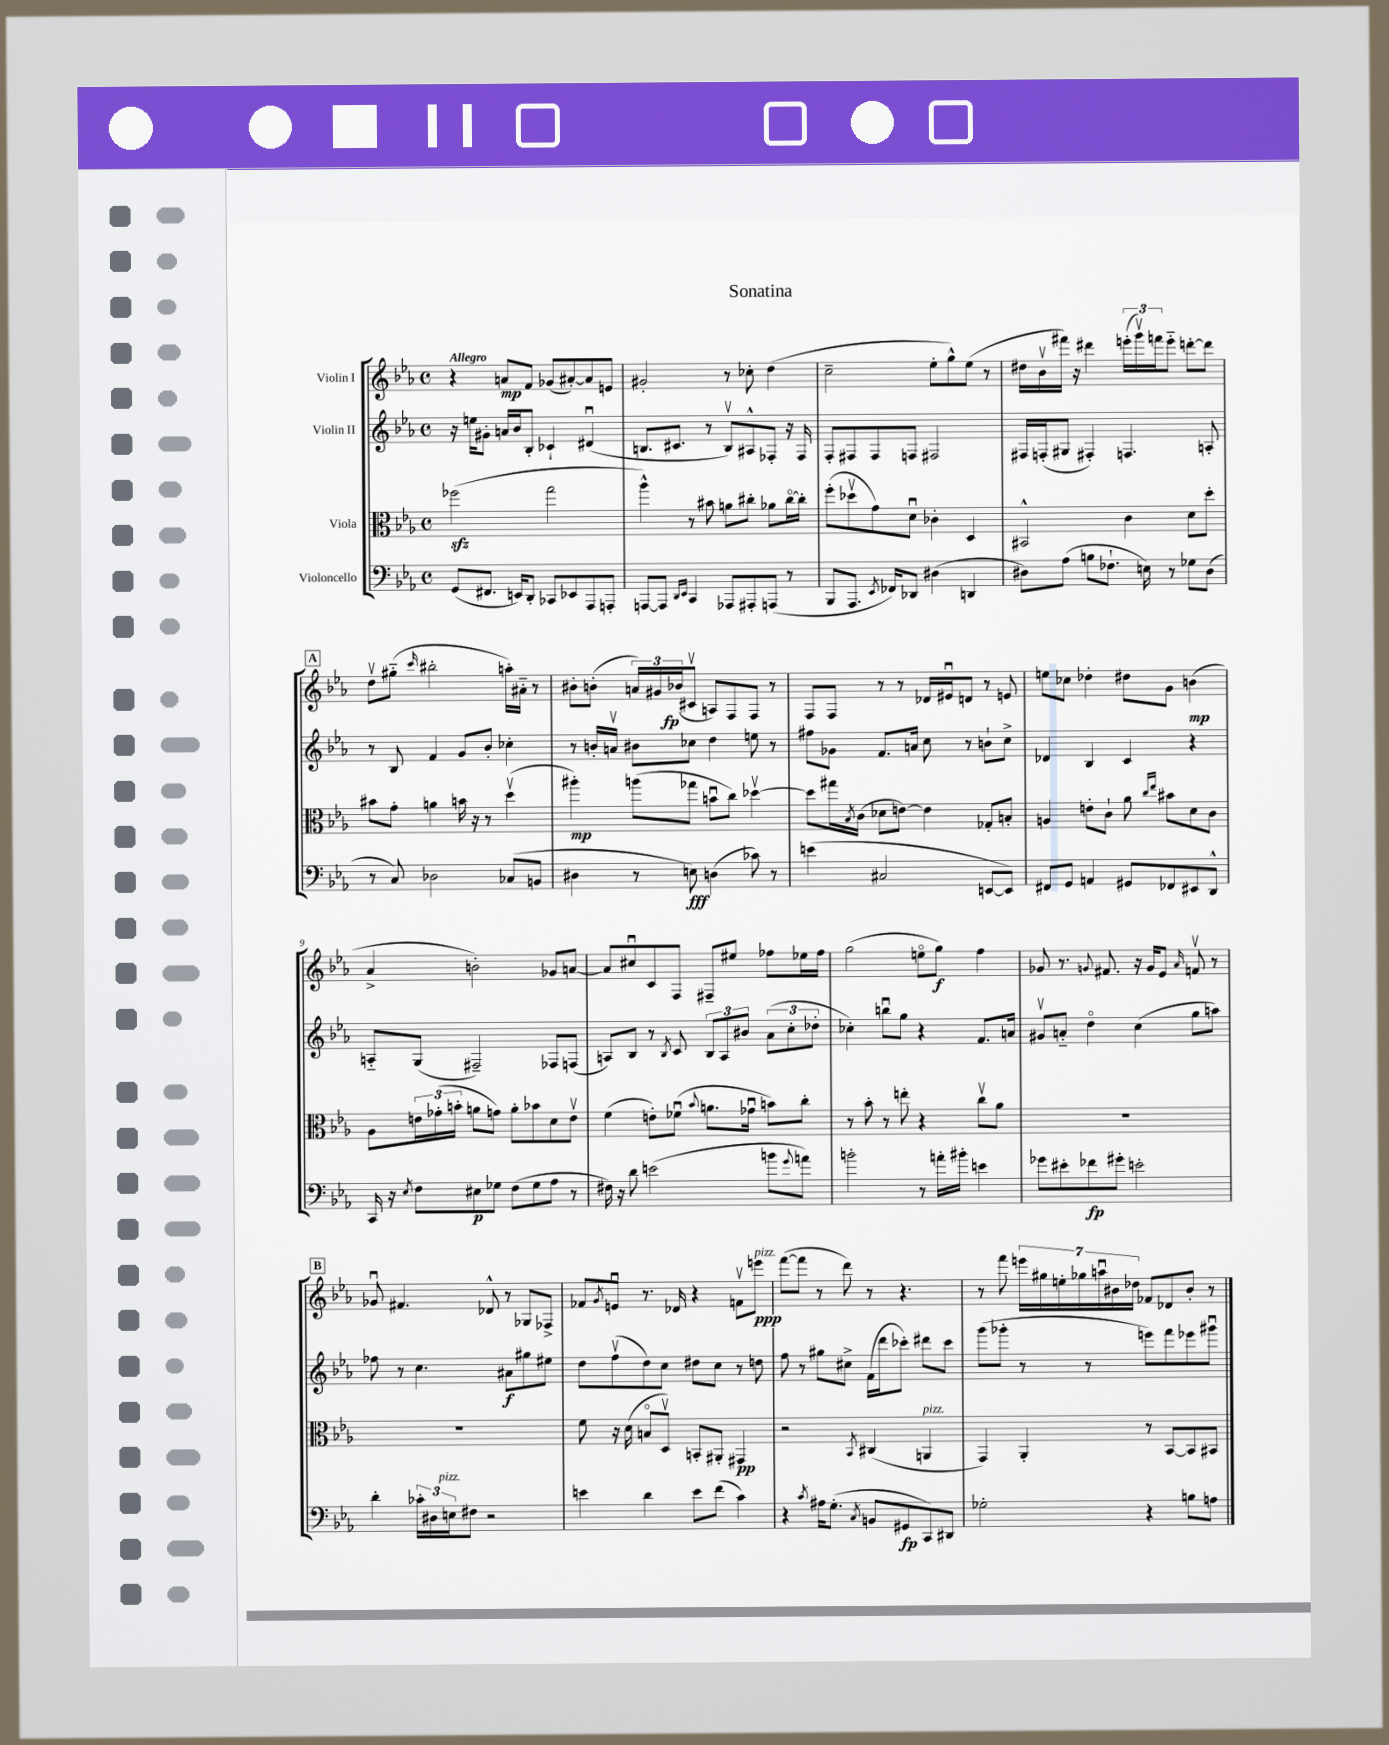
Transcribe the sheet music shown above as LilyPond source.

\header { title = "Sonatina" }
<<
\new StaffGroup <<
\new Staff = "s0" \with { instrumentName = "Violin I" } {
    \clef treble \key ees \major \defaultTimeSignature \time 4/4 \tempo "Allegro"
    r4 a'8\mp f'8 ges'8( ais'8~-.) ais'8 e'8 |
    gis'2-. r8 ces''8-. d''4( |
    c''2-- ees''8-. g''8-^) ees''8( r8 |
    dis''16 bes'16\upbow fis'''16) r16 dis'''4 \tuplet 3/2 { e'''16-.( g'''16\upbow) f'''16 } e'''8-_ d'''8~-. d'''8 |
    \mark \markup { \box "A" } d''8\upbow gis''8-_( \grace { c'''16 } bis''2-. a''16-.) ais'16-_ r8 |
    bis'8-. b'8-.( \tuplet 3/2 { a'16) gis'16 bes'16\fp( } cis'8\upbow a8) f8 f8 r8 |
    f8 f8 r8 r8 des'16 eis'16\downbow d'8 r8 e'8 |
    e''8 ces''8 des''4-. dis''8 g'8 b'4\mp( |
    aes'4-> b'2-.) ges'8 a'8~ |
    a'8 cis''8\downbow c'8 f8 fis8-- eis''8 fes''8 ees''16 fes''16 |
    g''2( e''8\flageolet g''8\f) f''4 |
    ges'8 r8. \appoggiatura { g'8 } fis'8. r16 g'16 ees'8 \grace { aes'16 } f'8\upbow r8 |
    \mark \markup { \box "B" } ges'8\downbow fis'4. des'8-^ r8 ges8 fes8-> |
    fes'8 \acciaccatura { g'8 } e'8\downbow r8. des'16 r4 f'8\upbow e'''8\ppp^\markup { \italic "pizz." } |
    f'''8~( f'''8 r8 d'''8) r8 r4. |
    r8 f'''8 \tuplet 7/4 { e'''16 gis''16 e''16-. ges''16 a''16\downbow bis'16 des''16 } fes'8 des'8 bis'8-. r8 \bar "|." |
}
\new Staff = "s1" \with { instrumentName = "Violin II" } {
    \clef treble \key ees \major \defaultTimeSignature \time 4/4
    r16 e''16 gis'8-. a'16 bes'16 bes8-. ces'4-! dis'4\downbow( |
    b8. cis'8. r8 b8\upbow) ais8-^ fes8-. r16 fes16 |
    f8-. fis8 fis8 f8 fis2 |
    fis16 f16-.( gis8 fis4-.) f4. a8-. |
    \mark \markup { \box "A" } r8 bes8 f'4 g'8 bes'8-. ces''4-. |
    r8 b'16-. a'16\upbow bis'8 ces''8 d''4 e''8 r8 |
    fis''8 ges'8 f'8. a'16 c''8 r8 b'8-! c''8-> |
    des'4 bes4 c'4 r4 |
    a8-_ g8( fis2--) fes8 f8( |
    a8) bes8 r8 \acciaccatura { bes8 } c'8 \tuplet 3/2 { bes8 a8 bis'8 } \tuplet 3/2 { aes'8( c''8-. des''8-. } |
    ces''4-.) b''8\downbow g''8 r4 f'8. a'16 |
    gis'8\upbow a'8-_ d''4\flageolet c''4( g''8 a''8) |
    \mark \markup { \box "B" } fes''8 r8 c''4. ais'8\f gis''8 eis''8 |
    d''8 f''8\upbow( d''8) c''8 dis''8 c''8 r8 d''8 |
    f''8 r8 gis''8 cis''8-> f'16( d'''16 ces'''8-.) dis'''8 ces'''8 |
    g'''8( ges'''8-. r8 r8 e'''8) f'''8 ees'''8 gis'''8\downbow \bar "|." |
}
\new Staff = "s2" \with { instrumentName = "Viola" } {
    \clef alto \key ees \major \defaultTimeSignature \time 4/4
    fes''2\sfz( g''2 |
    aes''4-^) r8 bis'8 a'8 cis''8-. aes'8 cis''16~\flageolet cis''16-. |
    f''8-.( des''8\upbow g'8) d'8\downbow ces'4-. d4 |
    bis,2-^ c'4 d'8 d''8-. |
    \mark \markup { \box "A" } bis'8 g'8-. a'4 b'16 r16 r8 d''4\upbow( |
    ais''4-.\mp) a''8( ges''8 b'8\downbow c''8) des''4~\upbow |
    des''8 gis''16 \acciaccatura { bes8 } c'16( des'8 e'8~) e'4 ges8-. b8-. |
    a4 e'8-. c'8-! aes'8 \grace { c''16 ees''16 } bis'8 d'8 c'8 |
    aes8 \tuplet 3/2 { e'16 ges'16-.( b'16-. } a'8 g'8) a'8-. bes'8 d'8 e'8\upbow |
    f'4( e'8-.) fes'8\downbow( \appoggiatura { bes'8 } a'8. ges'16\downbow b'8) c''8-. |
    r8 bes'8-. r8 e''8-. r4 c''8\upbow aes'8 |
    R1 |
    \mark \markup { \box "B" } R1 |
    f'8 r16 d'16( b8\flageolet d8\upbow) b,8-. ais,8-. gis,4\pp |
    r2 \acciaccatura { bes,8 } cis4( a,4^\markup { \italic "pizz." } |
    g,4) aes,4-. r8 bes,8~ bes,8 bis,8 \bar "|." |
}
\new Staff = "s3" \with { instrumentName = "Violoncello" } {
    \clef bass \key ees \major \defaultTimeSignature \time 4/4
    g,8( fis,8. e,16) d,8-. ces,8 ees,8 aes,,8 a,,8-. |
    a,,8~ a,,8 \grace { d,16 ees,16 } c,4 aes,,8 ais,,8-. a,,8( r8 |
    bes,,8 aes,,8. \acciaccatura { ees,8 } fes,16) des,8 dis4( d,4 |
    dis8) aes8( b8 fes8.-! e16) r8 ges8 dis8( |
    \mark \markup { \box "A" } r8 c8) des2 ces8( b,8 |
    dis4 r8 e8\fff) d4( ces'8) r8 |
    e'4( cis2 e,8~ e,8) |
    fis,8 g,8 a,4 gis,8 fes,8 eis,8 d,8-^ |
    c,16 r16 \acciaccatura { ees8 } f8 eis8\p ges8 f8( ges8 aes8 r8 |
    fis16) r16 d'8 e'2( b'8 \appoggiatura { g'8 } a'8) |
    b'2-. r8 a'16-. bis'16-. e'4 |
    ges'8 eis'8-. fes'8\fp gis'8-. e'2-. |
    \mark \markup { \box "B" } d'4-. \tuplet 3/2 { ces'16-. dis16 e16^\markup { \italic "pizz." } } fis8 r2 |
    e'4 d'4 e'8 f'8( c'4) |
    r4 \acciaccatura { c'8 } ais16 g8.-.( \acciaccatura { c8 } b,8 gis,8\fp c,8) dis,8 |
    ges2-. r4 b8 a8 \bar "|." |
}
>>
>>
